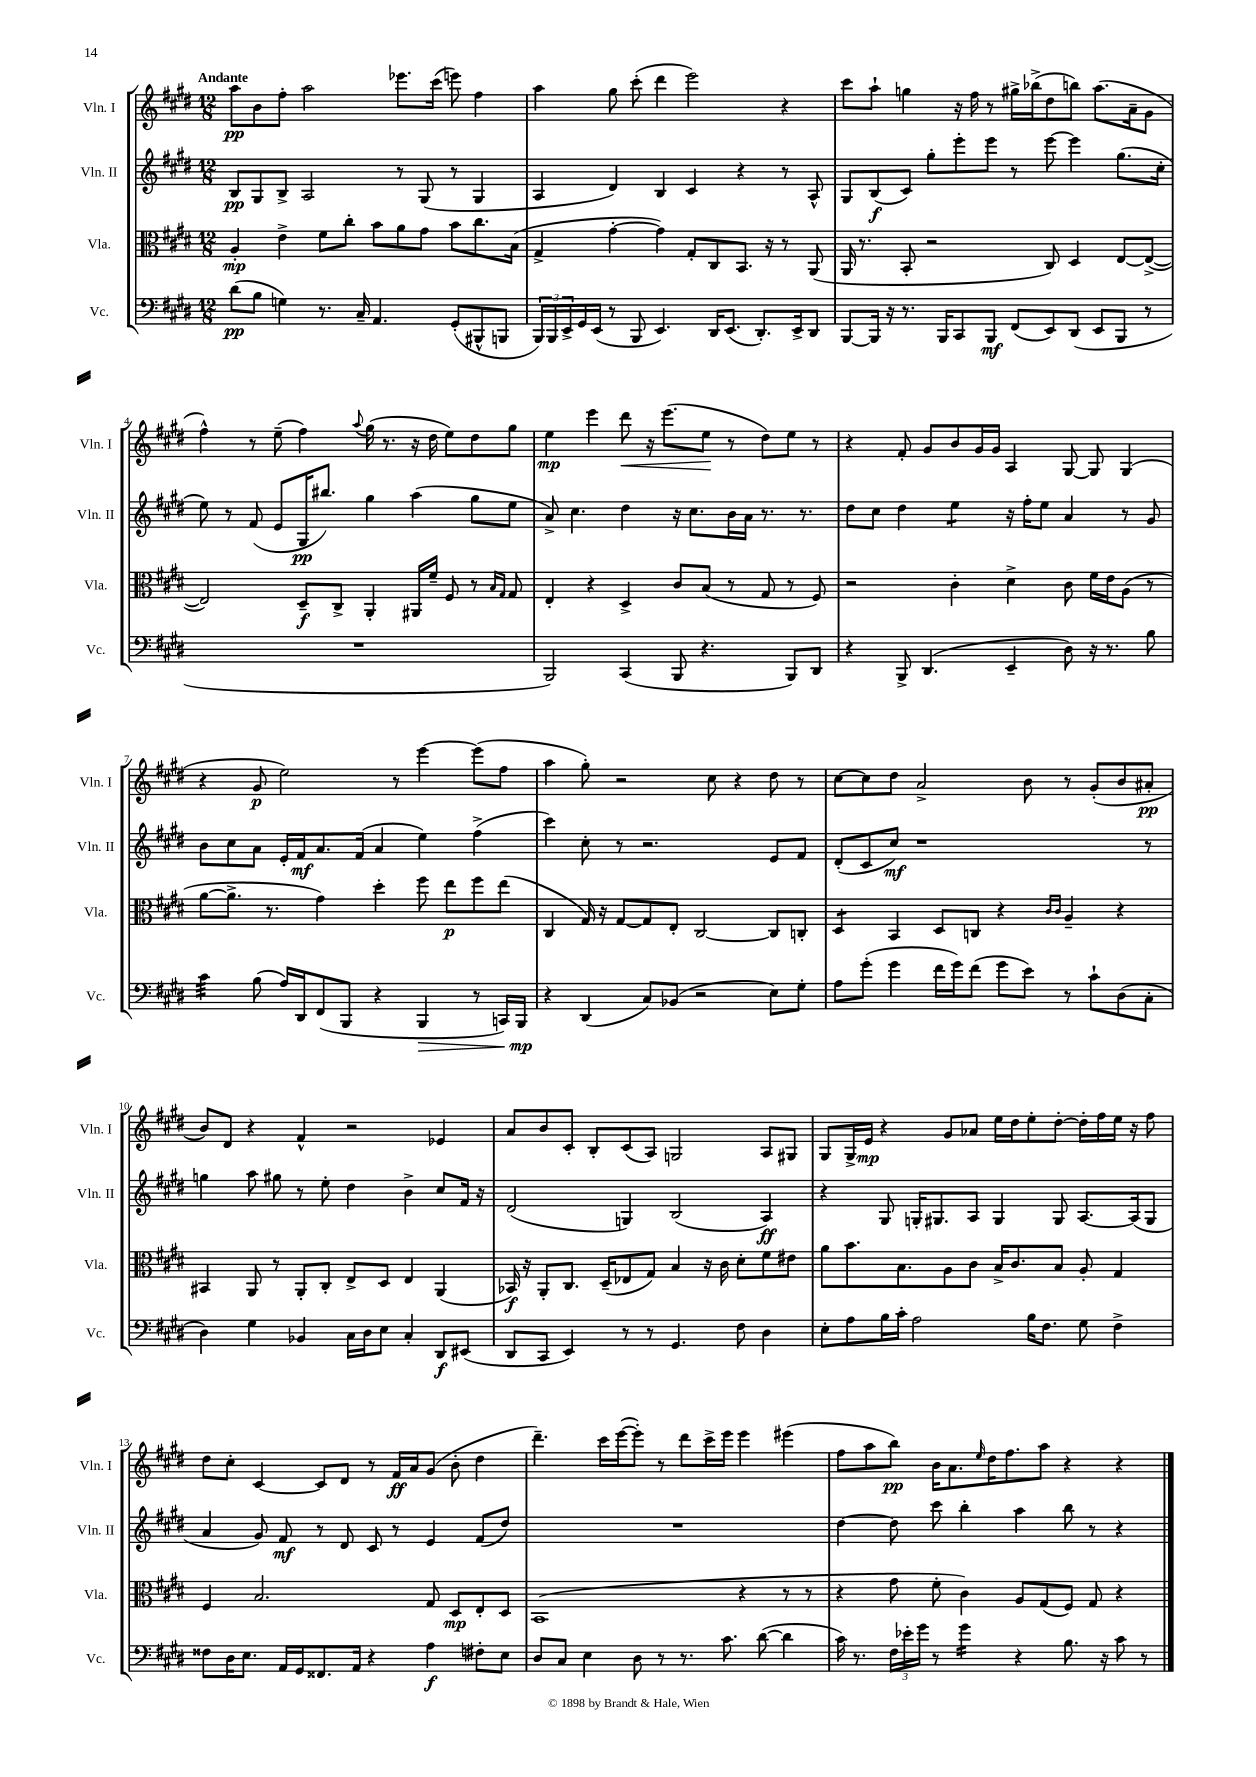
<<
\new StaffGroup <<
\new Staff = "s0" \with { instrumentName = "Vln. I" shortInstrumentName = "Vln. I" } {
    \clef treble \key e \major \numericTimeSignature \time 12/8 \tempo "Andante"
    a''8\pp b'8 fis''8-. a''2 ees'''8. cis'''16( e'''8) fis''4 |
    a''4 gis''8 cis'''8-.( dis'''4 e'''2) r4 |
    cis'''8 a''8-! g''4 r16 fis''16 r8 gis''16-> bes''16->( dis''8 b''8) a''8.( a'16-- gis'8 |
    fis''4-^) r8 e''8--( fis''4) \appoggiatura { a''8 } gis''16( r8. r16 dis''16 e''8) dis''8 gis''8 |
    e''4\mp e'''4 dis'''8\< r16 e'''8.( e''8\! r8 dis''8) e''8 r8 |
    r4 fis'8-. gis'8 b'8 gis'16 gis'16 a4 gis8~ gis8 gis4( |
    r4 gis'8\p e''2) r8 e'''4~ e'''8( fis''8 |
    a''4 gis''8-.) r2 cis''8 r4 dis''8 r8 |
    cis''8~ cis''8 dis''8 a'2-> b'8 r8 gis'8-.( b'8 ais'8-.\pp |
    b'8) dis'8 r4 fis'4-^ r2 ees'4 |
    a'8 b'8 cis'8-. b8-. cis'8( a8) g2 a8 gis8 |
    gis8 gis16-> e'16\mp r4 gis'8 aes'8 e''16 dis''16 e''8-. dis''8~-. dis''16-. fis''16 e''16 r16 fis''8 |
    dis''8 cis''8-. cis'4~ cis'8 dis'8 r8 fis'16\ff a'16 gis'8( b'8-. dis''4 |
    dis'''4.--) cis'''16 e'''16~( e'''8-.) r8 dis'''8 cis'''16-> e'''16 e'''4 eis'''4( |
    fis''8 a''8 b''8\pp) b'16 a'8. \grace { e''16 } dis''16 fis''8. a''8 r4 r4 \bar "|." |
}
\new Staff = "s1" \with { instrumentName = "Vln. II" shortInstrumentName = "Vln. II" } {
    \clef treble \key e \major \numericTimeSignature \time 12/8
    b8\pp gis8 b8-> a2 r8 gis8( r8 gis4 |
    a4 dis'4) b4 cis'4 r4 r8 a8-^ |
    gis8 b8\f( cis'8) gis''8-. e'''8-. e'''8 r8 e'''8~ e'''4 gis''8.( cis''16-. |
    e''8) r8 fis'8( e'8 gis16\pp bis''8.) gis''4 a''4( gis''8 e''8 |
    a'8->) cis''4. dis''4 r16 cis''8. b'16 a'16 r8. r8. |
    dis''8 cis''8 dis''4 e''4:8 r16 fis''16-. e''8 a'4 r8 gis'8 |
    b'8 cis''8 a'8 e'16-. fis'16\mf a'8. fis'16( a'4 e''4) fis''4->( |
    cis'''4) cis''8-. r8 r2. e'8 fis'8 |
    dis'8-.( cis'8 cis''8\mf) r1 r8 |
    g''4 a''8 gis''8 r8 e''8-. dis''4 b'4-> cis''8 fis'16 r16 |
    dis'2( g4) b2( a4\ff) |
    r4 gis8 g16-. gis8. a8 gis4 gis8 a8.~ a16( gis8 |
    a'4 gis'8) fis'8\mf r8 dis'8 cis'8 r8 e'4 fis'8( dis''8) |
    R1. |
    dis''4~ dis''8 cis'''8 b''4-. a''4 b''8 r8 r4 \bar "|." |
}
\new Staff = "s2" \with { instrumentName = "Vla." shortInstrumentName = "Vla." } {
    \clef alto \key e \major \numericTimeSignature \time 12/8
    a4-.\mp e'4-> fis'8 cis''8-. b'8 a'8 gis'8 b'8 cis''8. b16( |
    gis4-> gis'4~-. gis'4) gis8-. cis8 b,8. r16 r8 a,8( |
    a,16 r8. b,8-. r2 cis8) dis4 e8~ e8~->( |
    e2) dis8--\f cis8-> a,4-. ais,16 fis'16-- fis8 r8 \grace { b16 gis16 } gis8 |
    e4-. r4 dis4-> cis'8 b8( r8 gis8 r8 fis8) |
    r2 cis'4-. dis'4-> cis'8 fis'16 e'16 a8( r8 |
    a'8~ a'8.-> r8. gis'4) dis''4-. fis''8 e''8\p fis''8 e''8( |
    cis4 gis16) r16 gis8~ gis8 e8-. cis2~ cis8 c8-. |
    dis4:8 b,4 dis8 c8 r4 \grace { cis'16 cis'16 } a4-- r4 |
    bis,4 a,8 r8 a,8-. cis8-. e8-> dis8 e4 a,4( |
    bes,16\f) r16 a,8-. cis8. dis16--( ees8 gis8) b4 r16 cis'16 dis'8-. fis'8 eis'8 |
    a'8 b'8. b8. a8 cis'8 b16-> cis'8. b8 a8-. gis4 |
    fis4 b2. gis8 dis8\mp e8-. dis8 |
    b,1( r4 r8 r8 |
    r4 gis'8 fis'8-. cis'4) a8 gis8( fis8) gis8 r4 \bar "|." |
}
\new Staff = "s3" \with { instrumentName = "Vc." shortInstrumentName = "Vc." } {
    \clef bass \key e \major \numericTimeSignature \time 12/8
    dis'8\pp( b8 g4) r8. cis16-- a,4. gis,8-.( bis,,8-^ b,,8 |
    \tuplet 3/2 { b,,16) b,,16 e,16-> } gis,16 e,16( r8 b,,8 e,4.) dis,16 e,8.( dis,8.-.) e,16-> dis,8 |
    b,,8~ b,,16 r16 r8. b,,16 cis,8 b,,8\mf fis,8( e,8) dis,8( e,8 b,,8 r8 |
    R1. |
    b,,2) cis,4( b,,8 r4. b,,8) dis,8 |
    r4 b,,8-> dis,4.( e,4-- dis8) r16 r8. b8 |
    cis'4:32 b8( a16) dis,16 fis,8( b,,8 r4 b,,4\> r8 c,16) b,,16\mp\! |
    r4 dis,4( cis8) bes,8( r2 e8) gis8-. |
    a8 gis'8-.( gis'4 fis'16 gis'16) fis'8( gis'8 e'8) r8 cis'8-! dis8( cis8-. |
    dis4) gis4 bes,4 cis16 dis16 e8 cis4-. dis,8\f eis,8( |
    dis,8 cis,8 e,4) r8 r8 gis,4. fis8 dis4 |
    e8-. a8 b16 cis'16-. a2 b16 fis8. gis8 fis4-> |
    fisis8 dis16 e8. a,16 gis,16 fisis,8. a,16 r4 a4\f fis8-. e8 |
    dis8 cis8 e4 dis8 r8 r8. cis'8. dis'8~( dis'4 |
    cis'16) r8. \tuplet 3/2 { fis16 ees'16-. gis'16 } r8 gis'4:16 r4 b8. r16 cis'8 r8 \bar "|." |
}
>>
>>
